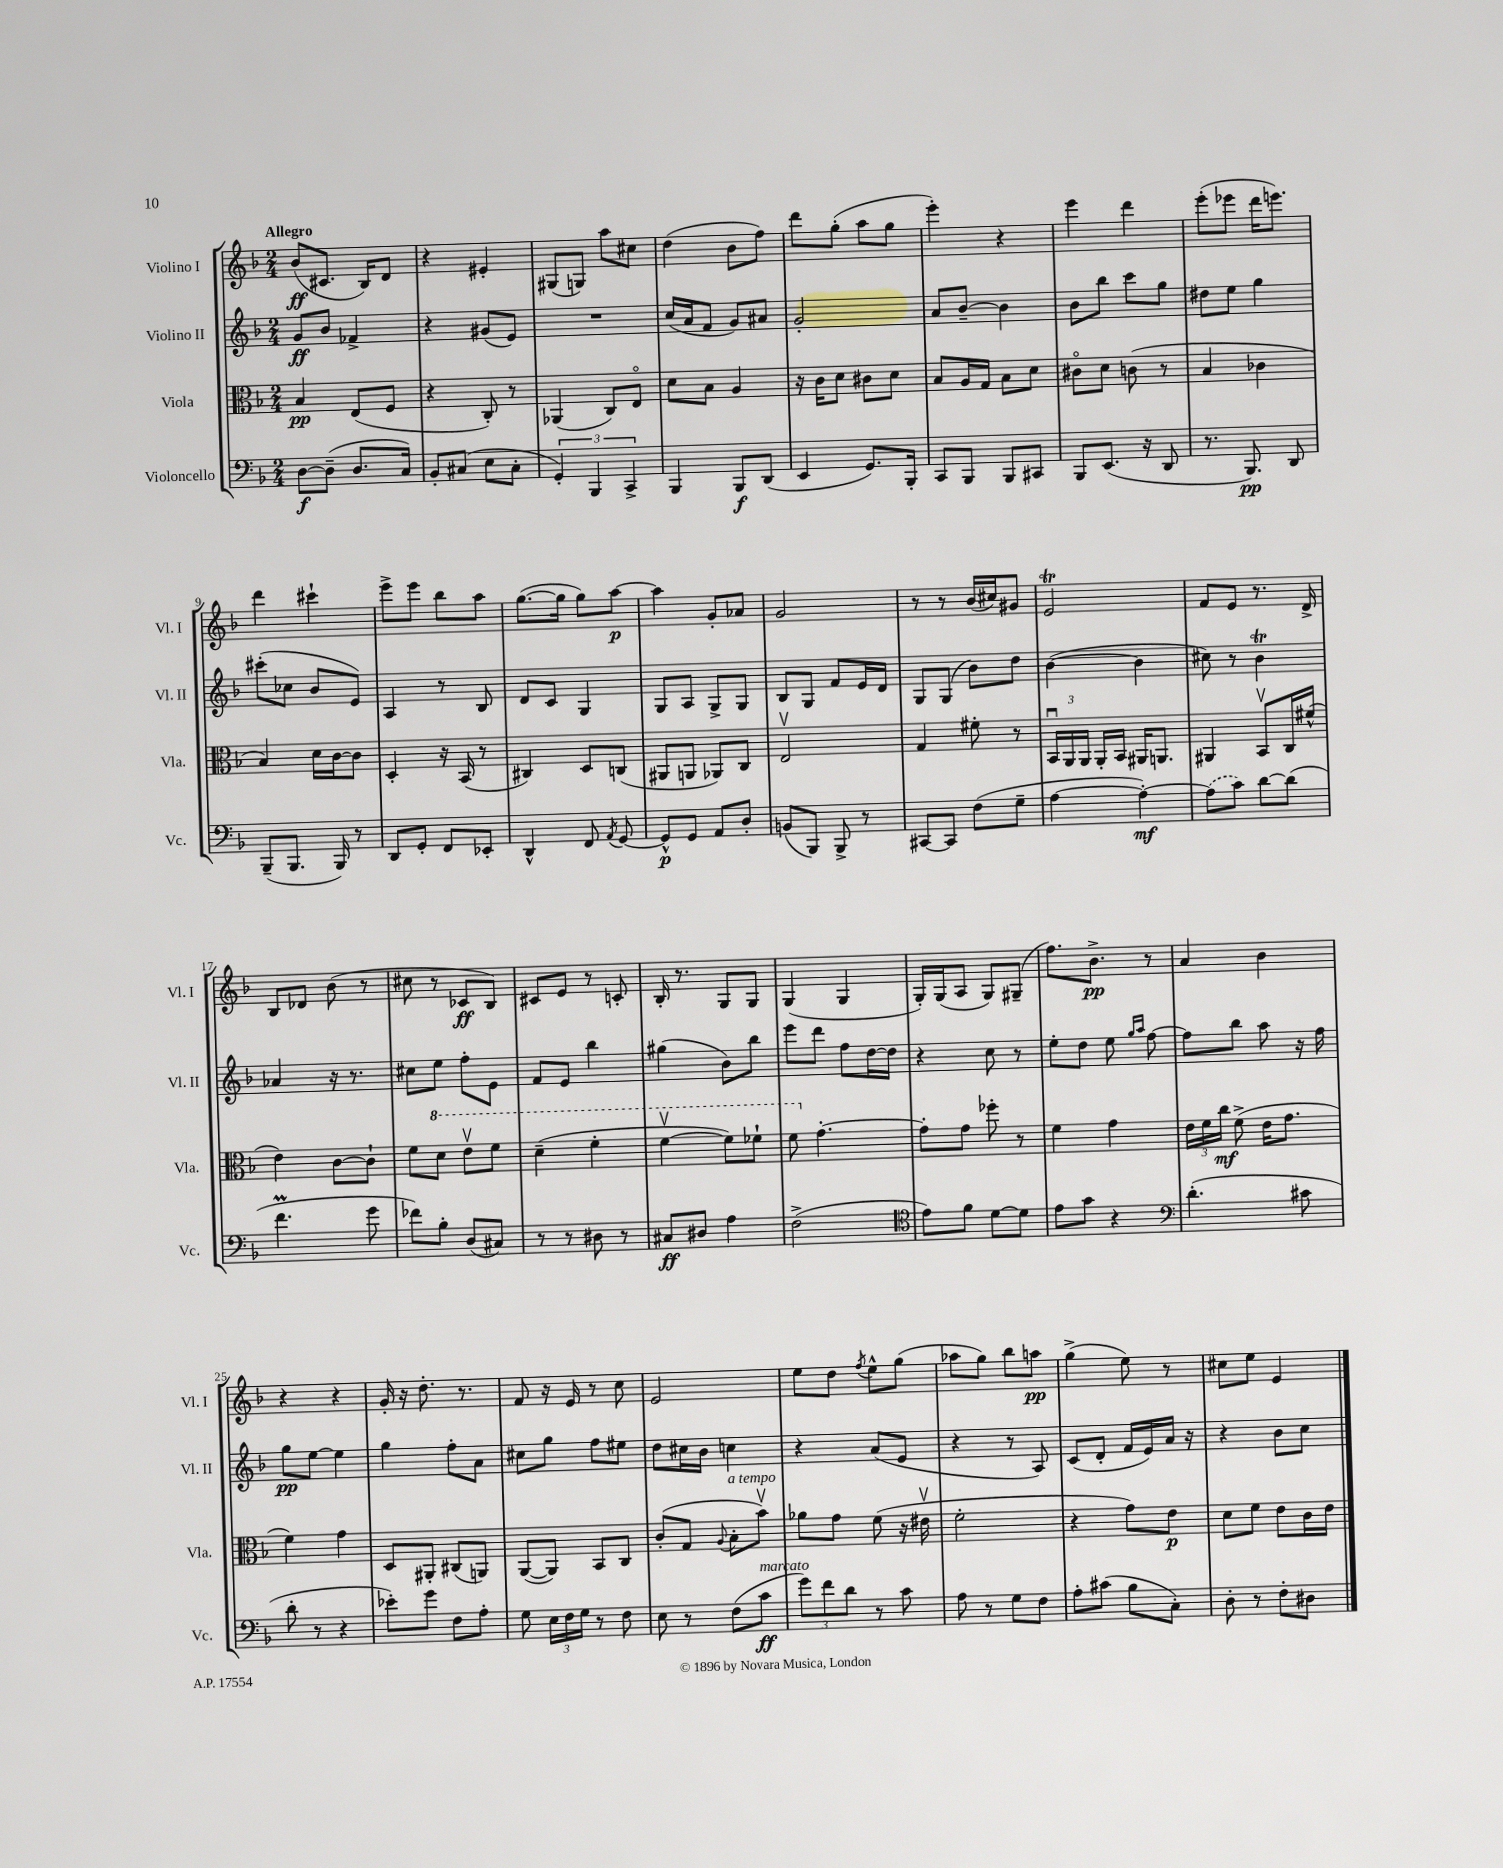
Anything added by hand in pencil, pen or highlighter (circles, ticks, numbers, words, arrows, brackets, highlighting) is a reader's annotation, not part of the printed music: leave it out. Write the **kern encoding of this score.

**kern	**kern	**kern	**kern
*staff4	*staff3	*staff2	*staff1
*clefF4	*clefC3	*clefG2	*clefG2
*k[b-]	*k[b-]	*k[b-]	*k[b-]
*M2/4	*M2/4	*M2/4	*M2/4
[8D	4B-	8g	(8b-
(8D~]	.	8b-	8.c#
8.D	(8E	4f-^	.
.	.	.	16B-)
.	8F	.	8d
16C)	.	.	.
=	=	=	=
8BB-'	4r	4r	4r
(8C#	.	.	.
8E	8C')	(8g#	4e#'
8C#'	8r	8e)	.
=	=	=	=
6GG')	(4AA-	2r	(8G#
.	.	.	8G)
6BBB-	.	.	.
.	8C)	.	8aa
6CC^	.	.	.
.	8Eo	.	8cc#
=	=	=	=
4BBB-	8d	(16cc	(4dd
.	.	16a	.
.	8B-	8f	.
8BBB-	4A	8g)	8b-
(8DD	.	8a#	8ff)
=	=	=	=
4EE	16r	2g'	8ddd
.	16c	.	.
.	8d	.	(8gg'
8.GG)	8c#	.	8aa
.	8d	.	8gg
16BBB-'	.	.	.
=	=	=	=
8CC	8B-	8a	4eee')
8BBB-	16A	[8b-~	.
.	16G	.	.
8BBB-	8B-	4b-]	4r
8CC#	8d	.	.
=	=	=	=
8BBB-	8c#o	8b-	4eee
(8.EE	8d	8bb-	.
.	(8c	8ccc	4ddd
16r	.	.	.
8DD	8r	8gg	.
=	=	=	=
8.r	4B-	8dd#	(8eee'
.	.	8ee	8eee-
8.BBB-)	.	.	.
.	4c-	4gg	16ddd
.	.	.	8.eee)
8DD	.	.	.
=	=	=	=
(8BBB-~	4B-)	(8ccc#'	4ddd
8.BBB-	.	8cc-	.
.	16d	8b-	4ccc#`
16BBB-)	[16c	.	.
8r	8c]	8e)	.
=	=	=	=
8DD	4D'	4A	8eee^
8GG'	.	.	8eee
8FF	16r	8r	8bb-
.	(16BB-	.	.
8EE-'	8r	8B-	8aa
=	=	=	=
4DD^^	4C#)	8d	([8.gg
.	.	8c	.
.	.	.	16gg]
8FF	8D	4G	8gg)
8qAA	.	.	.
[8GG	(8C	.	[8aa
=	=	=	=
8GG^^]	8AA#	8G	4aa]
8GG	8AA	8A	.
8AA	8AA-)	8G^	8g'
8D'	8C	8G	8a-
=	=	=	=
(8BB	2Ev	8B-	2g
8BBB-)	.	8G	.
8BBB-^	.	8f	.
8r	.	16e	.
.	.	16d	.
=	=	=	=
[8CC#	4G	8G	8r
8CC#]	.	(8G	8r
(8F	8f#'	8b-)	(16b-
.	.	.	16cc#)
8G~	8r	8dd	8g#
=	=	=	=
[4A	24BB-u	([4b-	2e
.	24AA	.	.
.	24AA	.	.
.	16AA'	.	.
.	16BB-	.	.
4A'_)	16AA#	4b-]	.
.	8.AA	.	.
=	=	=	=
(8A]	4AA#	8cc#)	8f
8c)	.	8r	8e
[8d	8BB-v	4b-	8.r
(8d]	16C	.	.
.	(16f#^^	.	16d^
=	=	=	=
4.f	4e)	4a-	8B-
.	.	.	8d-
.	[8c	16r	(8b-
.	.	8.r	.
8g	8c`]	.	8r
=	=	=	=
8f-)	8f	8cc#	8cc#
8B-'	8dd	8ee	8r
(8D	8eev	8ff'	8c-
8C#)	8ff	8e	8B-)
=	=	=	=
8r	(4dd~	8f	8c#
8r	.	8e	8e
8D#	4ff'	4bb-	8r
8r	.	.	8c'
=	=	=	=
8C#	[4ffv	(4gg#	16B-'
.	.	.	8.r
8D#	.	.	.
4A	8ff])	8b-)	8G
.	8ff-`	8bb-	8G
=	=	=	=
(2F^	8ff	8eee	(4G
.	[4.g'	8ddd	.
.	.	8ff	4G
.	.	[16dd	.
.	.	16dd]	.
=	=	=	=
*clefC4	*	*	*
8e)	8g']	4r	16G')
.	.	.	(16G
8f	8g	.	8A
[8d	8ff-'	8cc	8G)
8d]	8r	8r	(8G#~
=	=	=	=
8e	4f	8ee'	8.ff)
8g	.	8dd	.
.	.	.	8.b-^
4r	4g	8ee	.
.	.	16qqgg	.
.	.	16qqaa	.
.	.	[8ff	8r
=	=	=	=
*clefF4	*	*	*
(4.d'	24e	8ff]	4a
.	24f	.	.
.	24cc	.	.
.	(8f^	8bb-	.
.	16e	8aa	4b-
.	8.g	.	.
8c#	.	16r	.
.	.	16ff	.
=	=	=	=
8d'	4f)	8gg	4r
8r	.	[8ee	.
4r	4g	4ee]	4r
=	=	=	=
8e-')	8D	4gg	16g'
.	.	.	16r
8g	8AA#'	.	8.dd'
8F	(8C#	8ff'	.
.	.	.	8.r
8A'	8AA)	8a	.
=	=	=	=
8G	([8AA	8cc#	8f
24E	8AA])	8gg	16r
24F	.	.	.
.	.	.	16e
24G	.	.	.
8r	8BB-	8ff	8r
8F	8C	8ee#	8cc
=	=	=	=
8E	(8c'	8dd	2e
8r	8G	16cc#	.
.	.	16b-	.
.	8qqA	.	.
(8F	8B-'	4cc	.
8c	8b-v)	.	.
=	=	=	=
12g)	8a-	4r	8ee
12f	.	.	.
.	8g	.	8dd
12d	.	.	.
.	.	.	8qff
8r	(8f	(8a	8ee^^
8c	16r	8e	(8gg
.	16e#v	.	.
=	=	=	=
8A	2f'	4r	8aa-
8r	.	.	8gg)
8G	.	8r	8bb-
8F	.	8A)	8aa
=	=	=	=
8A'	4r	(8c	(4gg^
(8c#	.	8d'	.
8B-	8g)	16f	8ee)
.	.	16e)	.
8C')	8e	16a	8r
.	.	16r	.
=	=	=	=
8D'	8d	4r	8cc#
8r	8f	.	8ee
8F'	8e	8b-	4e
8D#	16c	8cc	.
.	16e	.	.
==	==	==	==
*-	*-	*-	*-
